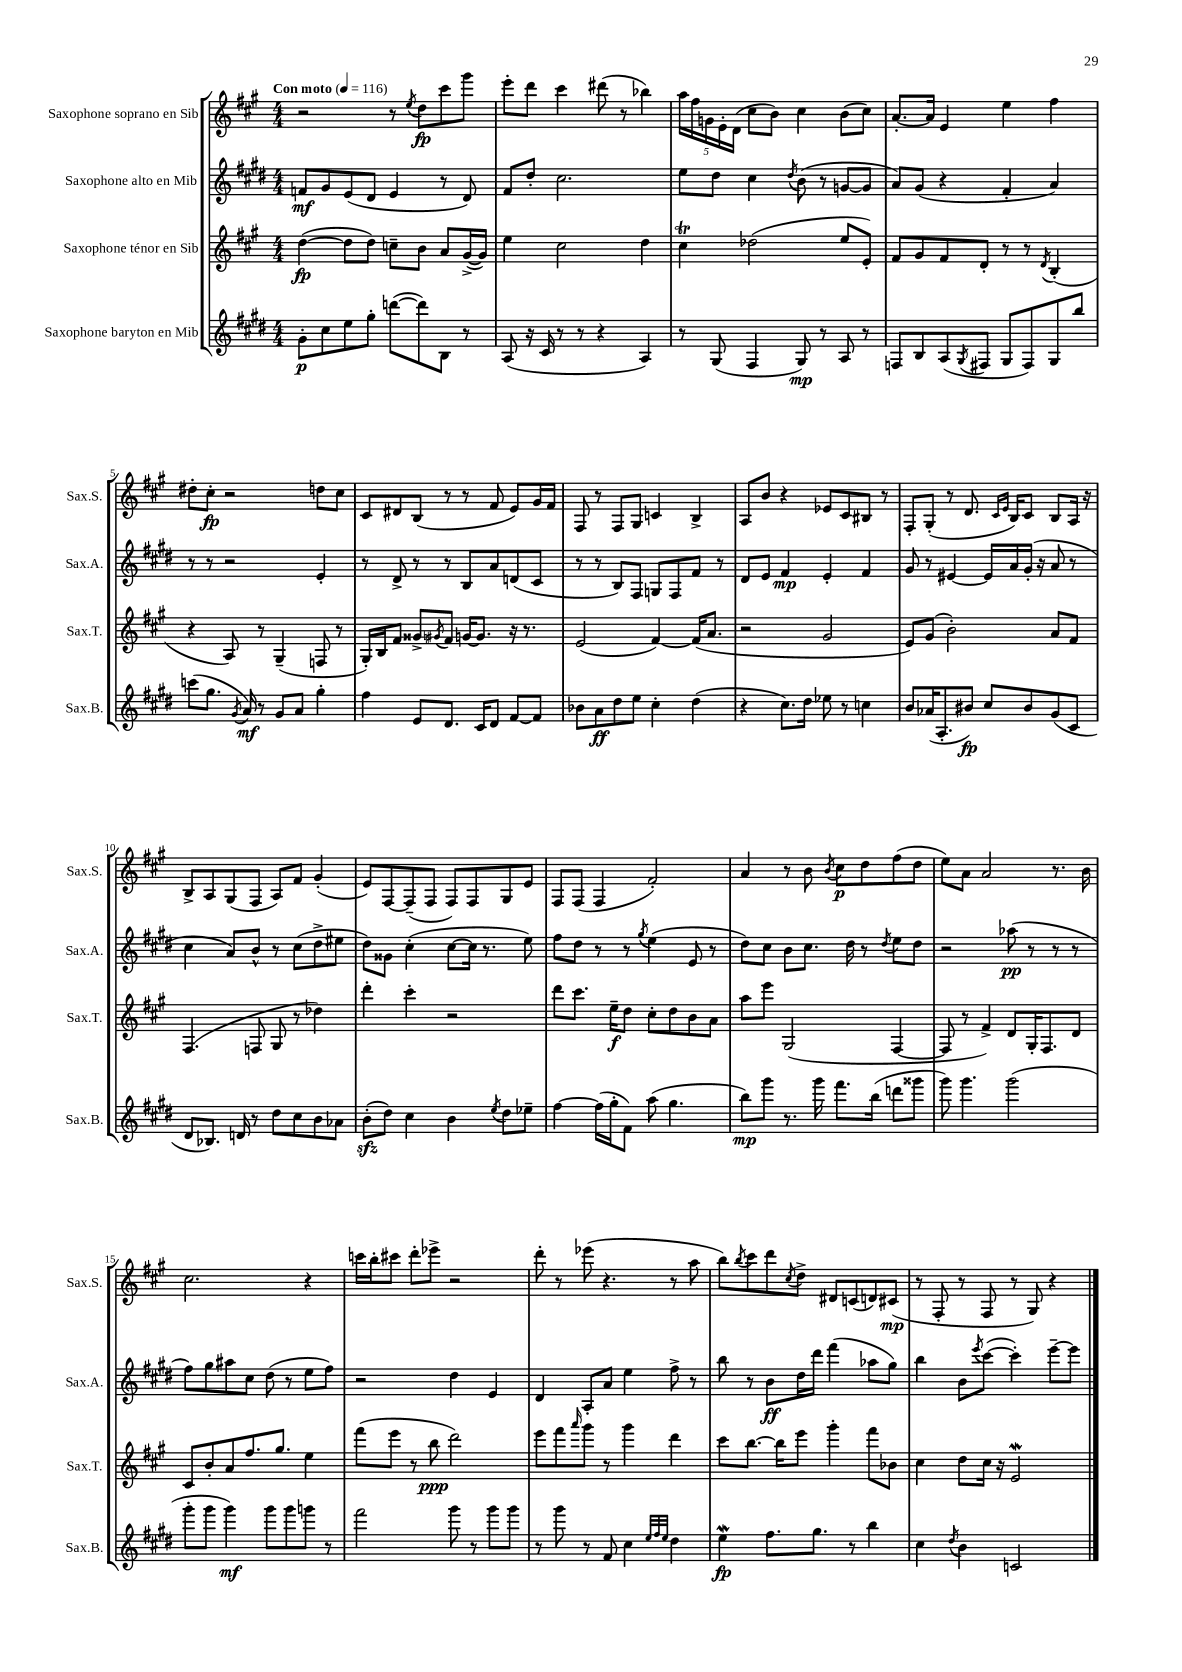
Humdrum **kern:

**kern	**kern	**kern	**kern
*staff4	*staff3	*staff2	*staff1
*clefG2	*clefG2	*clefG2	*clefG2
*k[f#c#g#d#]	*k[f#c#g#]	*k[f#c#g#d#]	*k[f#c#g#]
*M4/4	*M4/4	*M4/4	*M4/4
*MM116	*MM116	*MM116	*MM116
8g#'\L	([4dd\	8f/L	2r
8cc#\	.	8g#/	.
8ee\	8dd\]L	(8e/	.
8gg#'\J	8dd\J)	8d#/J	.
([8ddd\L	8cc~\L	4e/	8r
.	.	.	8qee/
8ddd\])	8b\J	.	8dd\L
8B\J	8a/L	8r	8ccc#\
8r	([16g#^/L	8d#/)	8ggg#\J
.	16g#/]JJ)	.	.
=	=	=	=
(8A/	4ee\	8f#/L	8eee'\L
16r	.	8dd#'/J	8ddd\J
16c#/	.	.	.
8r	2cc#\	2.cc#\	4ccc#\
8r	.	.	.
4r	.	.	(8ddd#\
.	.	.	8r
4A/)	4dd\	.	4bb-\)
=	=	=	=
8r	4cc#\	8ee\L	20aa\LL
.	.	.	20ff#\
.	.	.	20g\
(8G#/	.	8dd#\J	.
.	.	.	20e'\
.	.	.	(20d\JJ
4F#/	(2dd-\	4cc#\	8cc#\L
.	.	.	8b\J)
.	.	8qdd#/	.
8G#/)	.	(8b\	4cc#\
8r	.	8r	.
8A/	8ee/L	[8g/L	(8b\L
8r	8e'/J)	8g/]J	8cc#\J)
=	=	=	=
8F/L	8f#/L	8a/L)	[8.a'/L
8B/	8g#/	(8g#/J	.
.	.	.	16a/]Jk
(8A/	8f#/	4r	4e/
8qG#/	.	.	.
8F#/J	8d'/J	.	.
8G#/L	8r	4f#'/	4ee\
8F#/)	8r	.	.
.	8qd/	.	.
8G#/	(4B'/	4a/)	4ff#\
8bb/J	.	.	.
=	=	=	=
(8ccc\L	4r	8r	8dd#'\L
8.gg#\J	.	8r	8cc#'\J
.	8A/)	2r	2r
8qg#/	.	.	.
16a/)	.	.	.
8r	8r	.	.
8g#/L	(4G#~/	.	.
8a/J	.	.	.
4gg#'\	8F/	4e'/	8dd\L
.	8r	.	8cc#\J
=	=	=	=
4ff#\	16G#'/LL)	8r	8c#/L
.	16B/J	.	.
.	8f#/J	8d#^/	8d#/
8e/L	8g##^/L	8r	(8B/J
.	8qg#/	.	.
8.d#/J	8f#/J	8r	8r
.	[16g/LK	8B/L	8r
16c#/LK	8.g/]J	.	.
8d#/J	.	8a/	8f#/
[8f#/L	16r	(8d/	8e/L)
.	8.r	.	.
8f#/]J	.	8c#/J	16g#/L
.	.	.	16f#/JJ
=	=	=	=
8b-\L	(2e/	8r	8F#/
8a\	.	8r	8r
8dd#\	.	8B/L)	8F#/L
8ee\J	.	8F#/J	8G#/J
4cc#'\	[4f#/)	8G/L	4c/
.	.	8F#/	.
(4dd#\	(16f#/]LK	8f#/J	4B^/
.	8.a/J	.	.
.	.	8r	.
=	=	=	=
4r	2r	8d#/L	8A/L
.	.	8e/J	8b/J
8.cc#\L)	.	4f#/	4r
16dd#\Jk	.	.	.
8ee-\	2g#/	4e'/	8e-/L
8r	.	.	8c#/
4cc\	.	4f#/	8B#/J
.	.	.	8r
=	=	=	=
8b/L	8e/L)	8g#/	8F#'/L
(16a-/K	(8g#/J	8r	(8G#'/J
8.A'/	.	.	.
.	2b'\)	[4e#/	8r
8b#/J)	.	.	8.d/
8cc#/L	.	16e#/]LL	.
.	.	.	16qqc#/LL
.	.	.	16qqe/JJ
.	.	16a/	16B/LK)
8b#/	.	(16g#'/JJ	8c#/J
.	.	16r	.
(8g#/	8a/L	8a/	8B/L
8c#/J	8f#/J	8r	16A/Jk
.	.	.	16r
=	=	=	=
8d#/L	(4.F#/	4cc#\	8B^/L
8.B-/J)	.	.	8A/
.	.	8a/L)	(8G#/
16d/	.	.	.
8r	8F/	8b^^/J	8F#/J
8dd#\L	8G#/	8r	8A/L)
8cc#\	8r	(8cc#\L	8f#/J
8b\	4dd-\)	8dd#^\	(4g#'/
8a-\J	.	8ee#\J	.
=	=	=	=
(8b'\L	4ddd'\	8dd#\L)	8e/L)
8dd#\J)	.	8g##\J	[8F#/
4cc#\	4ccc#'\	(4cc#'\	(8F#~/]
.	.	.	8F#/J
4b\	2r	[8cc#\L	8F#/L)
.	.	16cc#\]Jk	8F#/
.	.	8.r	.
8qee/	.	.	.
8dd#\L	.	.	8G#/
8ee-~\J	.	8ee\)	8e/J
=	=	=	=
[4ff#\	8ddd\L	8ff#\L	8F#/L
.	8.ccc#\J	8dd#\J	(8F#/J
(16ff#\]LL	.	8r	4F#/
16gg#'\J	16ee~\LK	.	.
8f#\J)	8dd\J	8r	.
.	.	8qgg#/	.
(8aa\	8cc#'\L	(4ee\	2f#'/)
4.gg#\	8dd\	.	.
.	8b\	8e/	.
.	8a\J	8r	.
=	=	=	=
8bb\L)	8aa\L	8dd#\L)	4a/
8ggg#\J	8eee\J	8cc#\J	.
8.r	(2G#/	8b\L	8r
.	.	8.cc#\J	8b\
16ggg#\	.	.	.
.	.	.	8qb/
8.fff#\L	.	.	8cc#\L
.	.	16dd#\	.
.	.	8r	8dd\
(16bb\Jk	.	.	.
.	.	8qdd#/	.
8ddd\L	[4F#/	8ee\L	(8ff#\
8ggg##\J	.	8dd#\J	8dd\J
=	=	=	=
8ggg#\)	8F#/]	2r	8ee\L)
4.ggg#\	8r	.	8a\J
.	4f#^/)	.	2a/
(2ggg#\	8d/L	(8aa-\	.
.	16G#'/K	8r	.
.	8.F#/	.	.
.	.	8r	8.r
.	8d/J	8r	.
.	.	.	16b\
=	=	=	=
8ggg#'\L	8c#/L	8ff#\L)	2.cc#\
8ggg#\J	8b'/	8gg#\	.
4ggg#\)	8a/	8aa#\	.
.	8.ff#/	8cc#\J	.
8ggg#\L	.	(8dd#\	.
.	8.gg#/J	.	.
8ggg#\	.	8r	.
8ggg\J	4ee\	8ee\L	4r
8r	.	8ff#\J)	.
=	=	=	=
2fff#\	(8fff#\L	2r	16ccc\LL
.	.	.	16bb'\J
.	8eee\J	.	8ccc#\J
.	8r	.	8ddd'\L
.	8bb\	.	8eee-^\J
8ggg#\	2ddd\)	4dd#\	2r
8r	.	.	.
8ggg#\L	.	4e/	.
8ggg#\J	.	.	.
=	=	=	=
8r	8eee\L	4d#/	8ddd'\
8ggg#\	8fff#\	.	8r
.	16qqaaa/	.	.
8r	8ggg#\J	8A'/L	(8eee-\
8f#/	8r	8a/J	4.r
4cc#\	4ggg#\	4ee\	.
32qqee/LLL	.	.	.
32qqff#/	.	.	.
32qqee/JJJ	.	.	.
4dd#\	4ddd\	8ff#^\	8r
.	.	8r	8aa\
=	=	=	=
4ee\	8ccc#\L	8bb\	8bb\L)
.	.	.	8qbb/
.	[8.bb\J	8r	8ccc#\
8.ff#\L	.	8b\L	8ddd\
.	16bb\]LK	.	.
.	.	.	8qcc#/
.	8eee\J	16dd#\L	8dd^\J
8.gg#\J	.	16ddd#\JJ	.
.	4ggg#'\	(4fff#\	8d#/L
8r	.	.	(8c/
4bb\	8fff#\L	8aa-\L	8d/)
.	8b-\J	8gg#\J)	(8c#/J
=	=	=	=
4cc#\	4cc#\	4bb\	8r
.	.	.	8F#'/
8qdd#/	.	.	.
4b\	8dd\L	8b\L	8r
.	.	8qeee/	.
.	16cc#\Jk	([8ccc#\J	8F#/
.	16r	.	.
2c/	2e/	4ccc#'\])	8r
.	.	.	8G#/)
.	.	[8eee~\L	4r
.	.	8eee\]J	.
==	==	==	==
*-	*-	*-	*-
